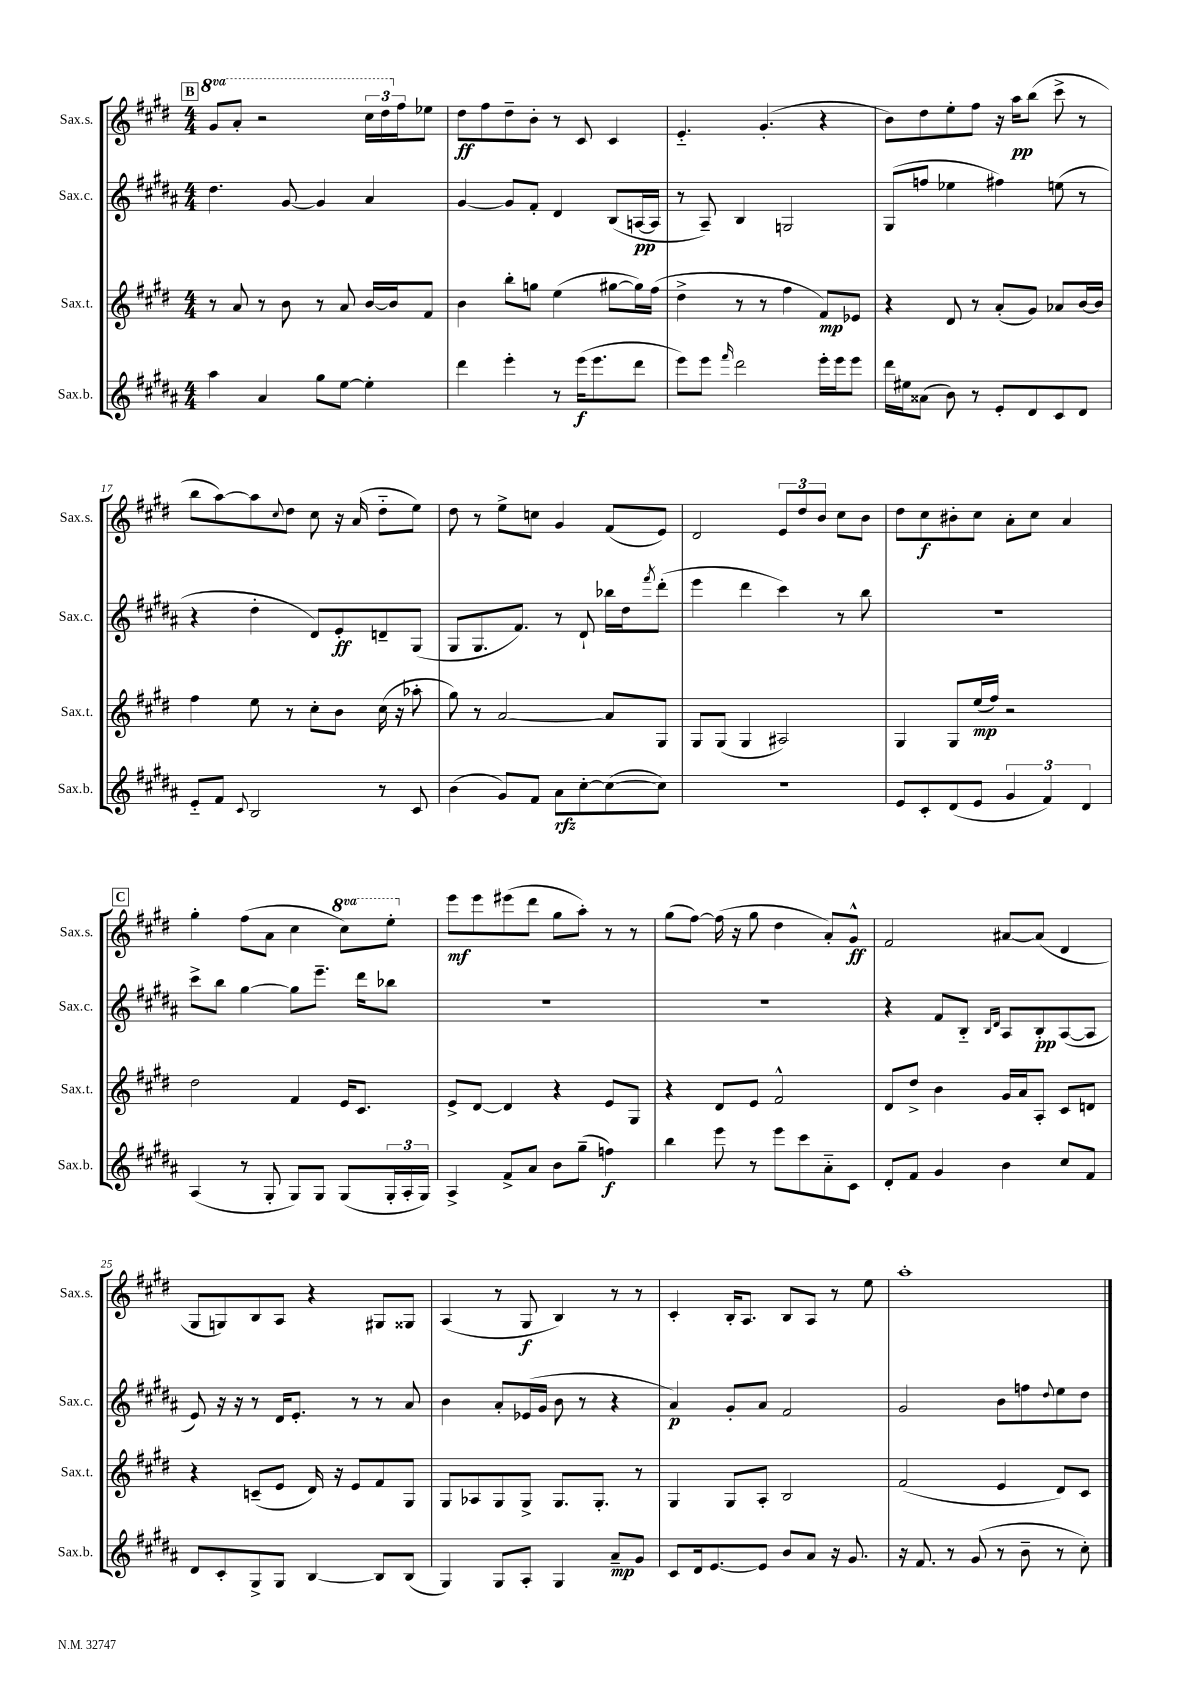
<<
\new StaffGroup <<
\new Staff = "s0" \with { instrumentName = "Sax.s." shortInstrumentName = "Sax.s." } {
    \clef treble \key e \major \numericTimeSignature \time 4/4 \set Staff.ottavationMarkups = #ottavation-simple-ordinals
    \mark \markup { \box "B" } \ottava #1 gis''8 a''8-. r2 \tuplet 3/2 { cis'''16 dis'''16 \ottava #0 fis''16 } ees''8 |
    dis''8\ff fis''8 dis''8-- b'8-. r8 cis'8 cis'4 |
    e'4.-_ gis'4.-.( r4 |
    b'8) dis''8 e''8-. fis''8 r16 a''16\pp b''8( cis'''8-> r8 |
    b''8 a''8~) a''8 \appoggiatura { cis''8 } dis''8 cis''8 r16 a'16( dis''8-_ e''8) |
    dis''8 r8 e''8-> c''8 gis'4 fis'8( e'8) |
    dis'2 \tuplet 3/2 { e'8 dis''8 b'8 } cis''8 b'8 |
    dis''8 cis''8\f bis'8-. cis''8 a'8-. cis''8 a'4 |
    \mark \markup { \box "C" } gis''4-. fis''8( a'8 cis''4 \ottava #1 cis'''8) e'''8-. \ottava #0 |
    e'''8\mf e'''8 eis'''8( dis'''8 gis''8 a''8-.) r8 r8 |
    gis''8( fis''8~) fis''16( r16 gis''8 dis''4 a'8-.) gis'8-^\ff |
    fis'2 ais'8~ ais'8( dis'4 |
    gis8 g8) b8 a8 r4 gis8 gisis8 |
    a4( r8 gis8\f b4) r8 r8 |
    cis'4-. b16-. a8. b8 a8 r8 e''8 |
    a''1-. \bar "|." |
}
\new Staff = "s1" \with { instrumentName = "Sax.c." shortInstrumentName = "Sax.c." } {
    \clef treble \key b \major \numericTimeSignature \time 4/4
    \mark \markup { \box "B" } dis''4. gis'8~ gis'4 ais'4 |
    gis'4~ gis'8 fis'8-. dis'4 b8( a16~\pp a16 |
    r8 ais8--) b4 g2 |
    gis8( f''8 ees''4 fis''4) e''8( r8 |
    r4 dis''4-. dis'8) e'8-.\ff d'8-- gis8( |
    gis8 gis8. fis'8.) r8 dis'8-! bes''16 dis''16 \acciaccatura { fis'''8 } dis'''8-.( |
    e'''4 dis'''4 cis'''4) r8 b''8 |
    r1 |
    \mark \markup { \box "C" } cis'''8-> b''8 gis''4~ gis''8 e'''8.-- dis'''16 bes''8 |
    R1 |
    R1 |
    r4 fis'8 b8-_ \grace { b16 dis'16 } ais8 b8-.\pp ais8~( ais8 |
    e'8) r16 r16 r8 dis'16 e'8.-. r8 r8 ais'8 |
    b'4 ais'8-. ees'16( gis'16 b'8 r8 r4 |
    ais'4\p) gis'8-. ais'8 fis'2 |
    gis'2 b'8 f''8 \appoggiatura { dis''8 } e''8 dis''8 \bar "|." |
}
\new Staff = "s2" \with { instrumentName = "Sax.t." shortInstrumentName = "Sax.t." } {
    \clef treble \key e \major \numericTimeSignature \time 4/4
    \mark \markup { \box "B" } r8 a'8 r8 b'8 r8 a'8 b'16~ b'16 fis'8 |
    b'4 b''8-. g''8 e''4( gis''8~ gis''16) fis''16( |
    dis''4-> r8 r8 fis''4 fis'8\mp) ees'8 |
    r4 dis'8 r8 a'8-.( gis'8) aes'8 b'16~ b'16 |
    fis''4 e''8 r8 cis''8-. b'8 cis''16( r16 aes''8-. |
    gis''8) r8 a'2~ a'8 gis8 |
    gis8 gis8( gis4 ais2) |
    gis4 gis8 e''16\mp( fis''16) r2 |
    \mark \markup { \box "C" } dis''2 fis'4 e'16 cis'8. |
    e'8-> dis'8~ dis'4 r4 e'8 gis8 |
    r4 dis'8 e'8 fis'2-^ |
    dis'8 dis''8-> b'4 gis'16 a'16 a8-. cis'8 d'8 |
    r4 c'8--( e'8 dis'16) r16 e'8 fis'8 gis8 |
    gis8 aes8 gis8 gis8-> gis8. gis8.-. r8 |
    gis4 gis8 a8-. b2 |
    fis'2( e'4 dis'8) cis'8 \bar "|." |
}
\new Staff = "s3" \with { instrumentName = "Sax.b." shortInstrumentName = "Sax.b." } {
    \clef treble \key b \major \numericTimeSignature \time 4/4
    \mark \markup { \box "B" } ais''4 ais'4 gis''8 e''8~ e''4-. |
    dis'''4 e'''4-. r8 e'''16\f( e'''8. dis'''8 |
    e'''8) e'''8 \grace { fis'''16 } dis'''2 e'''16-. e'''16 e'''8 |
    dis'''16 eis''16 aisis'8( b'8) r8 e'8-. dis'8 cis'8 dis'8 |
    e'8-_ fis'8 \appoggiatura { cis'8 } b2 r8 cis'8 |
    b'4( gis'8) fis'8 ais'8\rfz cis''8~-. cis''8~( cis''8) |
    R1 |
    e'8 cis'8-. dis'8( e'8 \tuplet 3/2 { gis'4 fis'4) dis'4 } |
    \mark \markup { \box "C" } ais4( r8 gis8-. gis8) gis8 gis8( \tuplet 3/2 { gis16-. ais16-. gis16) } |
    ais4-> fis'8-> ais'8 b'8 gis''8--( f''4\f) |
    b''4 e'''8 r8 e'''8 cis'''8 ais'8-_ cis'8 |
    dis'8-. fis'8 gis'4 b'4 cis''8 fis'8 |
    dis'8 cis'8-. gis8-> gis8 b4~ b8 b8( |
    gis4) gis8 ais8-. gis4 ais'8--\mp gis'8 |
    cis'8 dis'16 e'8.~ e'8 b'8 ais'8 r16 gis'8. |
    r16 fis'8. r8 gis'8( r8 b'8-- r8 cis''8-.) \bar "|." |
}
>>
>>
\layout { \context { \Score currentBarNumber = #13 } }
